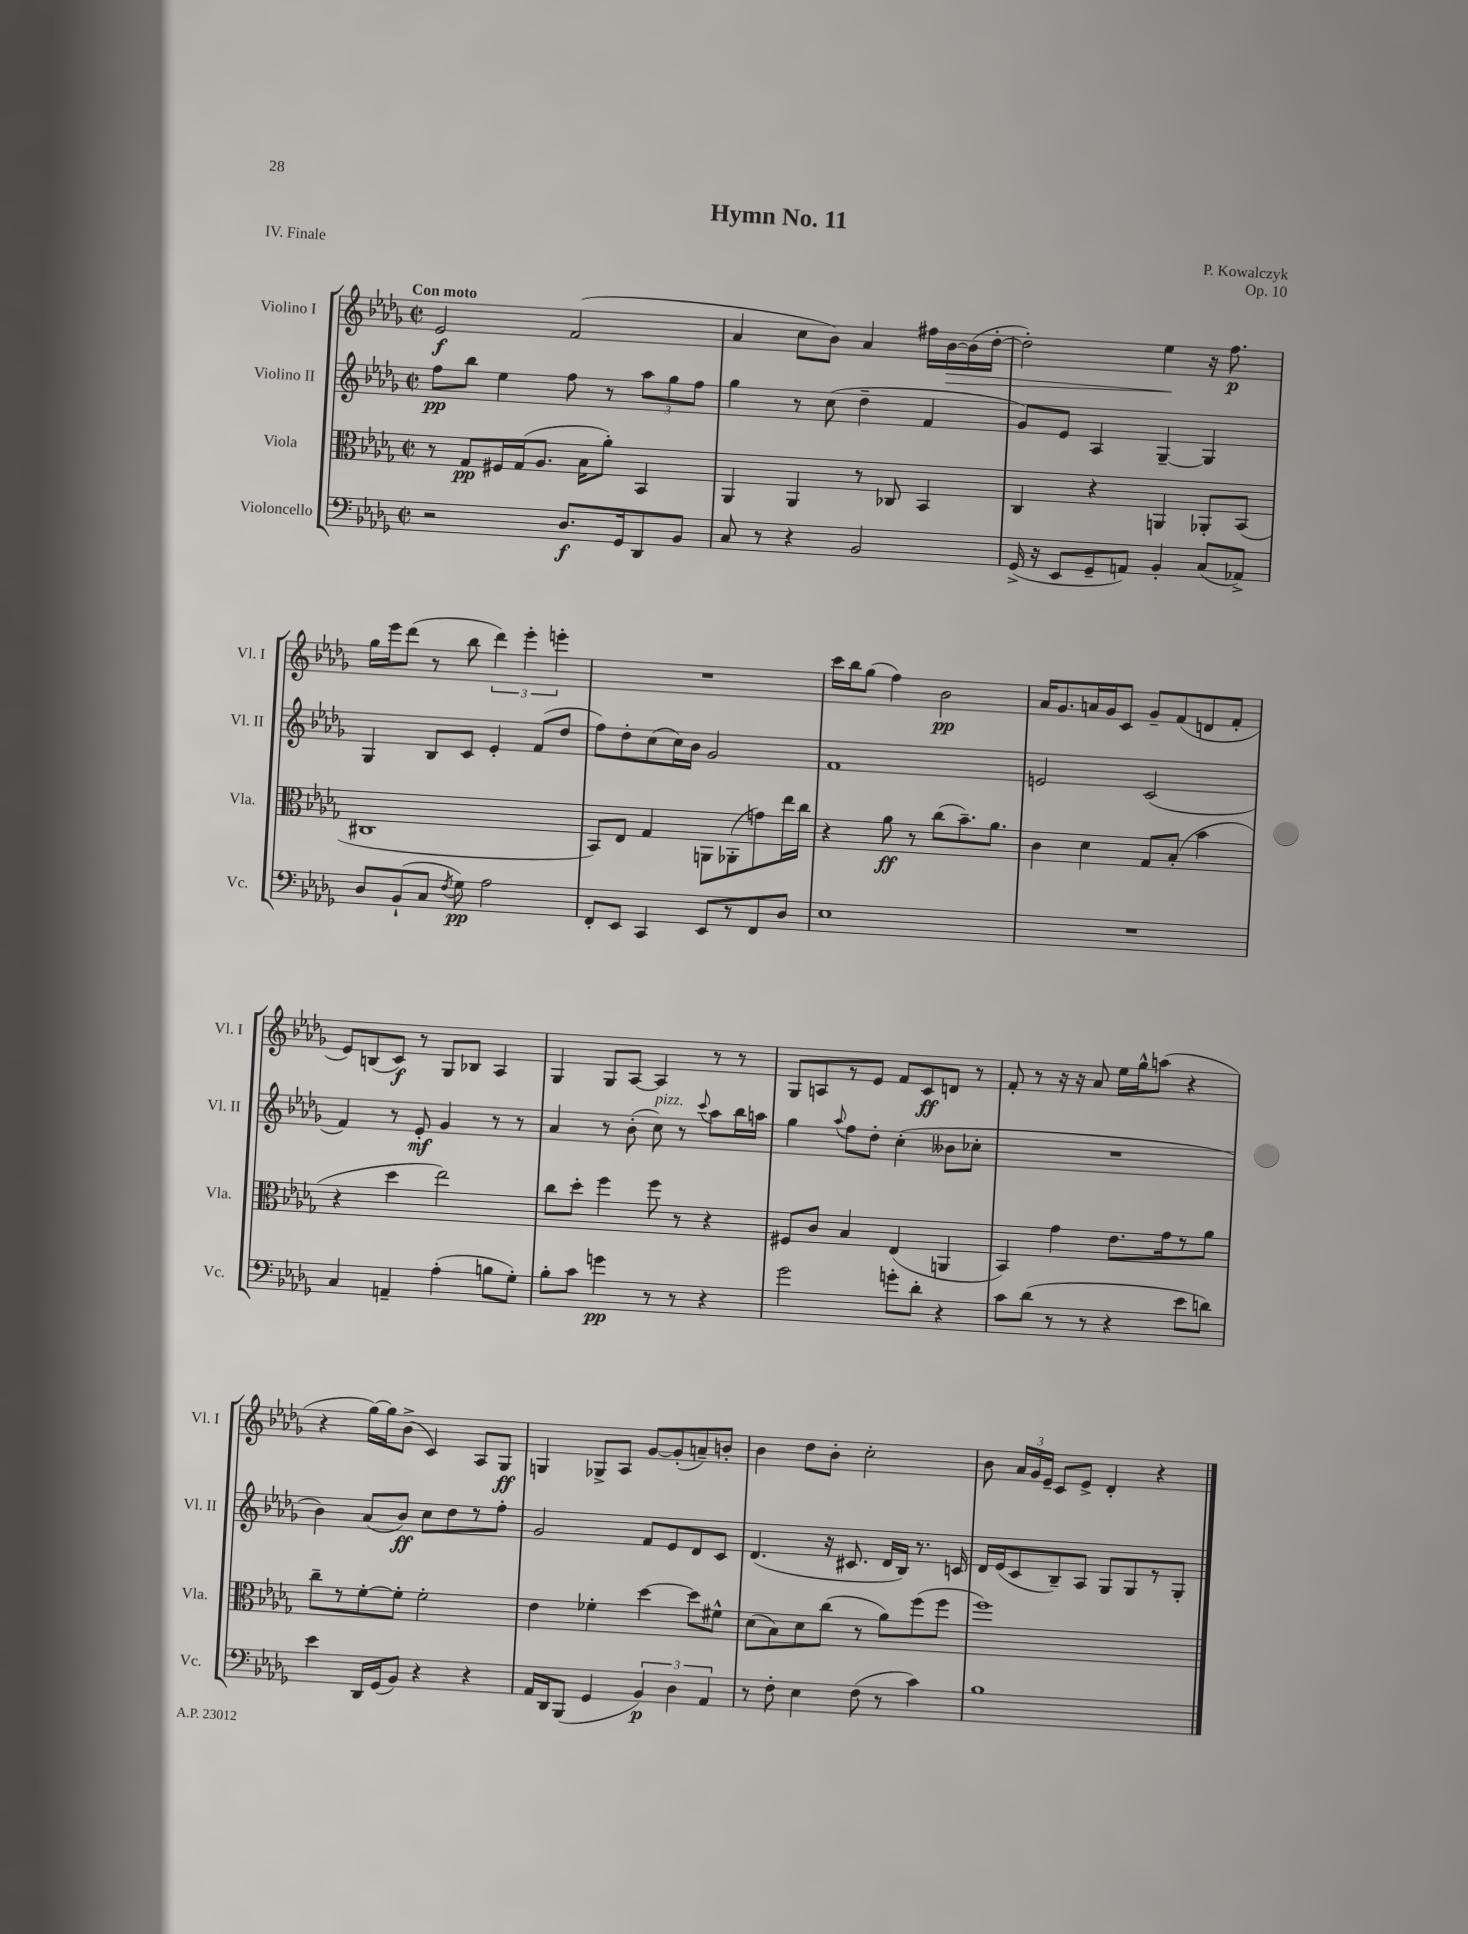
\header { title = "Hymn No. 11" composer = "P. Kowalczyk" opus = "Op. 10" piece = "IV. Finale" }
<<
\new StaffGroup <<
\new Staff = "s0" \with { instrumentName = "Violino I" shortInstrumentName = "Vl. I" } {
    \clef treble \key des \major \defaultTimeSignature \time 2/2 \tempo "Con moto"
    \autoBeamOff ees'2\f f'2( |
    aes'4 c''8[ bes'8]) aes'4 fis''16[ bes'16~\> bes'16( des''16]~-. |
    des''2-.) ees''4\! r16 f''8.\p |
    ges''16[ ees'''16 des'''8]( r8 bes''8 \tuplet 3/2 { des'''4) ees'''4-. e'''4-. } |
    R1 |
    c'''16[ bes''16 ges''8]( f''4) bes'2\pp |
    aes'16[ ges'8. a'16 ges'16 c'8] ges'8[-- f'8( d'8 f'8]-. |
    ees'8[) b8( c'8]\f) r8 ges8[ bes8] aes4 |
    ges4 ges8[ aes8]~ aes4 r8 r8 |
    ges8[ a8 r8 ees'8] f'8[ c'8\ff d'8] r8 |
    f'8-. r8 r16 r16 aes'8 ees''16[ ges''16-^ a''8]( r4 |
    r4 ges''16[~) ges''16 bes'8]->( c'4) aes8[ ges8]\ff |
    g4 ges8[-> aes8] ges'8[~ ges'8-.( a'8--) b'8]-. |
    bes'4 des''8[ bes'8]-. c''2-. |
    bes'8 \tuplet 3/2 { aes'16[ ges'16 ees'16]-- } c'8[ ees'8]-> des'4-. r4 \bar "|." |
}
\new Staff = "s1" \with { instrumentName = "Violino II" shortInstrumentName = "Vl. II" } {
    \clef treble \key des \major \defaultTimeSignature \time 2/2
    \autoBeamOff f''8[\pp bes''8] ees''4 f''8 r8 \tuplet 3/2 { aes''8[ ges''8 f''8] } |
    ges''4 r8 c''8( des''4-- f'4 |
    ges'8[) ees'8] aes4 ges4~-- ges4 |
    ges4 bes8[ c'8] ees'4-. f'8[( des''8] |
    f''8[) des''8-. c''8( c''16) bes'16] ges'2 |
    f'1 |
    e'2 c'2( |
    f'4) r8 ees'8-.\mf ges'4 r8 r8 |
    aes'4 r8 bes'8-.( c''8^\markup { \italic "pizz." }) r8 \appoggiatura { c'''8 } aes''8[ bes''16 a''16] |
    ges''4 \appoggiatura { aes''8 } f''8[ des''8]-. c''4-.( beses'8[ ces''8]-. |
    R1 |
    bes'4) aes'8[( bes'8]\ff) c''8[ des''8 r8 f''8]-. |
    ges'2 f'8[ ees'8 des'8 c'8] |
    des'4.( r16 cis'8. des'16[ bes16]) r8. c'16 |
    des'16[ ees'16( c'8 bes8--) aes8] ges8[ ges8 r8 ges8]-. \bar "|." |
}
\new Staff = "s2" \with { instrumentName = "Viola" shortInstrumentName = "Vla." } {
    \clef alto \key des \major \defaultTimeSignature \time 2/2
    \autoBeamOff r8 ges8[\pp fis16 ges16( aes8.] bes16[ aes'8]-.) bes,4 |
    aes,4 aes,4 r8 ces8 bes,4 |
    c4 r4 a,4 aes,8[-. bes,8]( |
    cis1 |
    bes,8[) ees8] ges4 a,8[ aes,8-.( g'8) ees''16 c''16] |
    r4 aes'8\ff r8 c''8[( bes'8.--) aes'8.] |
    c'4 des'4 ges8[ bes8]-.( bes'4 |
    r4 des''4 ees''2) |
    c''8[ des''8]-. f''4 f''8 r8 r4 |
    fis8[ c'8] bes4 ees4( a,4 |
    bes,4) ges'4 ees'8.[ ges'16 r8 aes'8] |
    c''8[-- r8 f'8~-. f'8]-. f'2-. |
    ees'4 fes'4-. des''4~ des''8[ fis'8]-^ |
    des'8[( bes8) des'8 c''8]( r8 aes'8[) f''8( f''8] |
    f''1) \bar "|." |
}
\new Staff = "s3" \with { instrumentName = "Violoncello" shortInstrumentName = "Vc." } {
    \clef bass \key des \major \defaultTimeSignature \time 2/2
    \autoBeamOff r2 des8.[\f ges,16 des,8 bes,8] |
    c8 r8 r4 bes,2 |
    ges,16->( r16 ees,8[ ges,8-- a,8]) bes,4-. c8[( aes,8]->) |
    des8[ bes,8-!( c8] \acciaccatura { f8 } ges8\pp) aes2 |
    f,8[-. ees,8] c,4 ees,8[ r8 f,8 des8] |
    ees1 |
    R1 |
    c4 a,4-- aes4-.( b8[ ges8]-.) |
    bes8[-. c'8] g'4\pp r8 r8 r4 |
    ges'2 g'8[-. des'8]-. r4 |
    c'8[ des'8]( r8 r8 r4 ees'8[ d'8]) |
    ees'4 des,16[ ges,16( bes,8]) r4 r4 |
    aes,16[ des,16 bes,,8]( ges,4 \tuplet 3/2 { bes,4\p) des4 aes,4 } |
    r8 f8-. ees4 f8( r8 c'4) |
    bes1 \bar "|." |
}
>>
>>
\layout { \context { \Score \remove "Bar_number_engraver" } }
